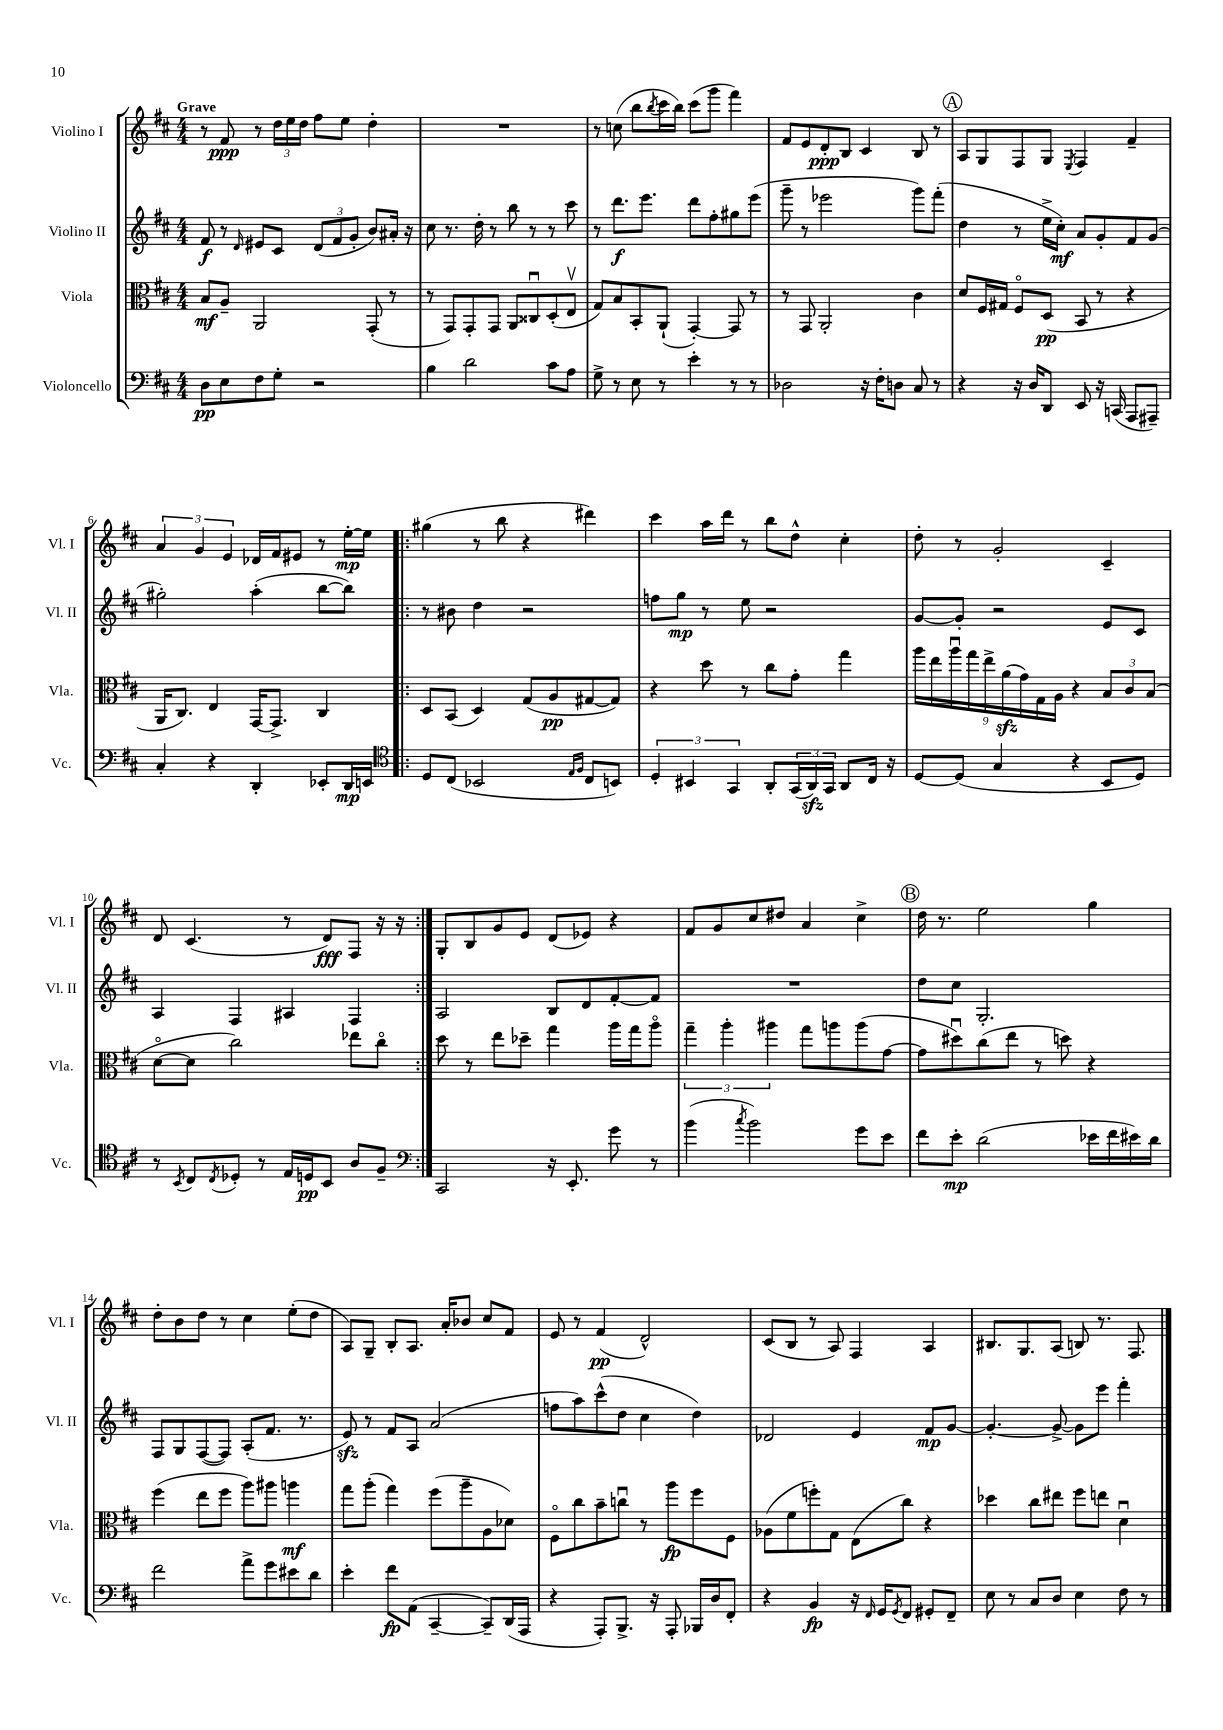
<<
\new StaffGroup <<
\new Staff = "s0" \with { instrumentName = "Violino I" shortInstrumentName = "Vl. I" } {
    \clef treble \key d \major \numericTimeSignature \time 4/4 \tempo "Grave"
    r8 fis'8\ppp r8 \tuplet 3/2 { d''16 e''16 d''16 } fis''8 e''8 d''4-. |
    R1 |
    r8 c''8( b''8 \acciaccatura { b''8 } cis'''16 b''16) cis'''8( g'''8 fis'''4) |
    fis'8 e'8 d'8-.\ppp b8 cis'4 b8 r8 |
    \mark \markup { \circle "A" } a8 g8 fis8 g8 \acciaccatura { e8 } fis4 fis'4-- |
    \tuplet 3/2 { a'4 g'4 e'4 } des'16 fis'16 eis'8 r8 e''16~-.\mp e''16 |
    \repeat volta 2 { gis''4( r8 b''8 r4 dis'''4) |
    cis'''4 a''16 d'''16 r8 b''8 d''8-^ cis''4-. |
    d''8-. r8 g'2-. cis'4-- |
    d'8 cis'4.( r8 d'8\fff) fis8 r16 r16 | }
    g8-. b8 g'8 e'8 d'8( ees'8) r4 |
    fis'8 g'8 cis''8 dis''8 a'4 cis''4-> |
    \mark \markup { \circle "B" } d''16 r8. e''2 g''4 |
    d''8-. b'8 d''8 r8 cis''4 e''8-.( d''8 |
    a8) g8-- b8-. a8. a'16-. bes'8 cis''8 fis'8 |
    e'8 r8 fis'4\pp( d'2-^) |
    cis'8( b8 r8 a8) fis4 a4 |
    bis8. g8. a8( b8) r8. fis8. \bar "|." |
}
\new Staff = "s1" \with { instrumentName = "Violino II" shortInstrumentName = "Vl. II" } {
    \clef treble \key d \major \numericTimeSignature \time 4/4
    fis'8\f r8 \grace { d'16 } eis'8 cis'8 \tuplet 3/2 { d'8( fis'8 g'8-. } b'8) ais'16-. r16 |
    cis''8 r8. d''16-. r8 b''8 r8 r8 cis'''8 |
    r8 d'''8.\f e'''8. d'''8 fis''8-. gis''8 e'''8( |
    g'''8-- r8 ees'''2 g'''8) fis'''8-.( |
    \mark \markup { \circle "A" } d''4 r8 e''16-> cis''16-.\mf) a'8 g'8-. fis'8 g'8( |
    gis''2-.) a''4-.( b''8~ b''8) |
    \repeat volta 2 { r8 bis'8 d''4 r2 |
    f''8 g''8\mp r8 e''8 r2 |
    g'8~ g'8-. r2 e'8 cis'8 |
    a4 fis4 ais4 fis4 | }
    a2 b8 d'8 fis'8~-. fis'8 |
    R1 |
    \mark \markup { \circle "B" } d''8 cis''8 g2.-. |
    fis8 g8 fis8~( fis8) a8-.( fis'8. r8. |
    e'8\sfz) r8 fis'8 a8 a'2( |
    f''8 a''8) cis'''8-^( d''8 cis''4 d''4) |
    des'2 e'4 fis'8\mp g'8~ |
    g'4.~-. g'8~-> g'8 e'''8 fis'''4-. \bar "|." |
}
\new Staff = "s2" \with { instrumentName = "Viola" shortInstrumentName = "Vla." } {
    \clef alto \key d \major \numericTimeSignature \time 4/4
    b8\mf a8-- a,2 g,8-.( r8 |
    r8 g,8) g,8-. g,8 a,8 cisis8\downbow d8-.( e8\upbow |
    g8) b8 b,8-. a,8-!( g,4~-.) g,8 r8 |
    r8 g,8 a,2-. cis'4 |
    \mark \markup { \circle "A" } d'8 fis16 gis16 fis8\flageolet d8\pp( b,8 r8 r4 |
    a,16 cis8.) e4 g,16~ g,8.-> cis4 |
    \repeat volta 2 { d8 b,8( d4) g8( a8\pp gis8~ gis8) |
    r4 d''8 r8 cis''8 g'8-. g''4 |
    \tuplet 9/8 { a''16 e''16 a''16\downbow g''16 e''16-> a'16\sfz( g'16) g16 a16 } r4 \tuplet 3/2 { b8 cis'8 b8( } |
    d'8~\flageolet d'8 cis''2) ees''8 cis''8\flageolet | }
    d''8 r8 e''8 des''8-- g''4 a''16 g''16 a''8\flageolet |
    \tuplet 3/2 { g''4-- a''4-. ais''4 } g''8 a''8 a''8( g'8~ |
    \mark \markup { \circle "B" } g'8 dis''8\downbow) cis''8( e''8 r8 d''8) r4 |
    fis''4( e''8 fis''8 a''8) ais''8 a''4\mf |
    g''8 a''8-.( g''4) fis''8( a''8-- a8 des'8) |
    fis8\flageolet cis''8 b'8-- c''8\downbow r8 a''8\fp fis''8 fis8 |
    aes8( fis'8 f''8-.) g8 e8( cis''8) r4 |
    des''4 cis''8 eis''8 fis''8 e''8 d'4\downbow \bar "|." |
}
\new Staff = "s3" \with { instrumentName = "Violoncello" shortInstrumentName = "Vc." } {
    \clef bass \key d \major \numericTimeSignature \time 4/4
    d8\pp e8 fis8 g8-. r2 |
    b4 d'2 cis'8 a8 |
    g8-> r8 e8 r8 e'4-. r8 r8 |
    des2 r16 fis16-. d8 cis8 r8 |
    \mark \markup { \circle "A" } r4 r16 d16 d,8 e,8 r16 c,16( a,,8 ais,,8--) |
    cis4-. r4 d,4-. ees,8-. d,16\mp e,16 |
    \repeat volta 2 { \clef tenor d8 cis8( bes,2 \grace { e16 fis16 } cis8 b,8) |
    \tuplet 3/2 { d4-. bis,4 g,4 } a,8-. \tuplet 3/2 { g,16( a,16\sfz) g,16 } a,8 cis16 r16 |
    d8~ d8( g4 r4 b,8 d8) |
    r8 \acciaccatura { b,8 } cis8 \acciaccatura { cis8 } des8-. r8 e16 d16\pp b,8 a8 fis8-- | }
    \clef bass cis,2 r16 e,8.-. g'8 r8 |
    b'4( \acciaccatura { cis''8 } b'2) g'8 e'8 |
    \mark \markup { \circle "B" } fis'8 e'8-.\mp d'2( ees'16 fis'16 eis'16) d'16 |
    fis'2 a'8-> g'8 eis'8 d'8 |
    e'4-. fis'8\fp a,8( cis,4~-- cis,8--) d,16( a,,16 |
    r4 a,,8-.) b,,8.-> r16 a,,8-. bes,,16 d16 fis,8-. |
    r4 b,4\fp r16 \grace { fis,16 } g,16 \acciaccatura { g,8 } fis,8 gis,8-. fis,8-- |
    e8 r8 cis8 d8 e4 fis8 r8 \bar "|." |
}
>>
>>
